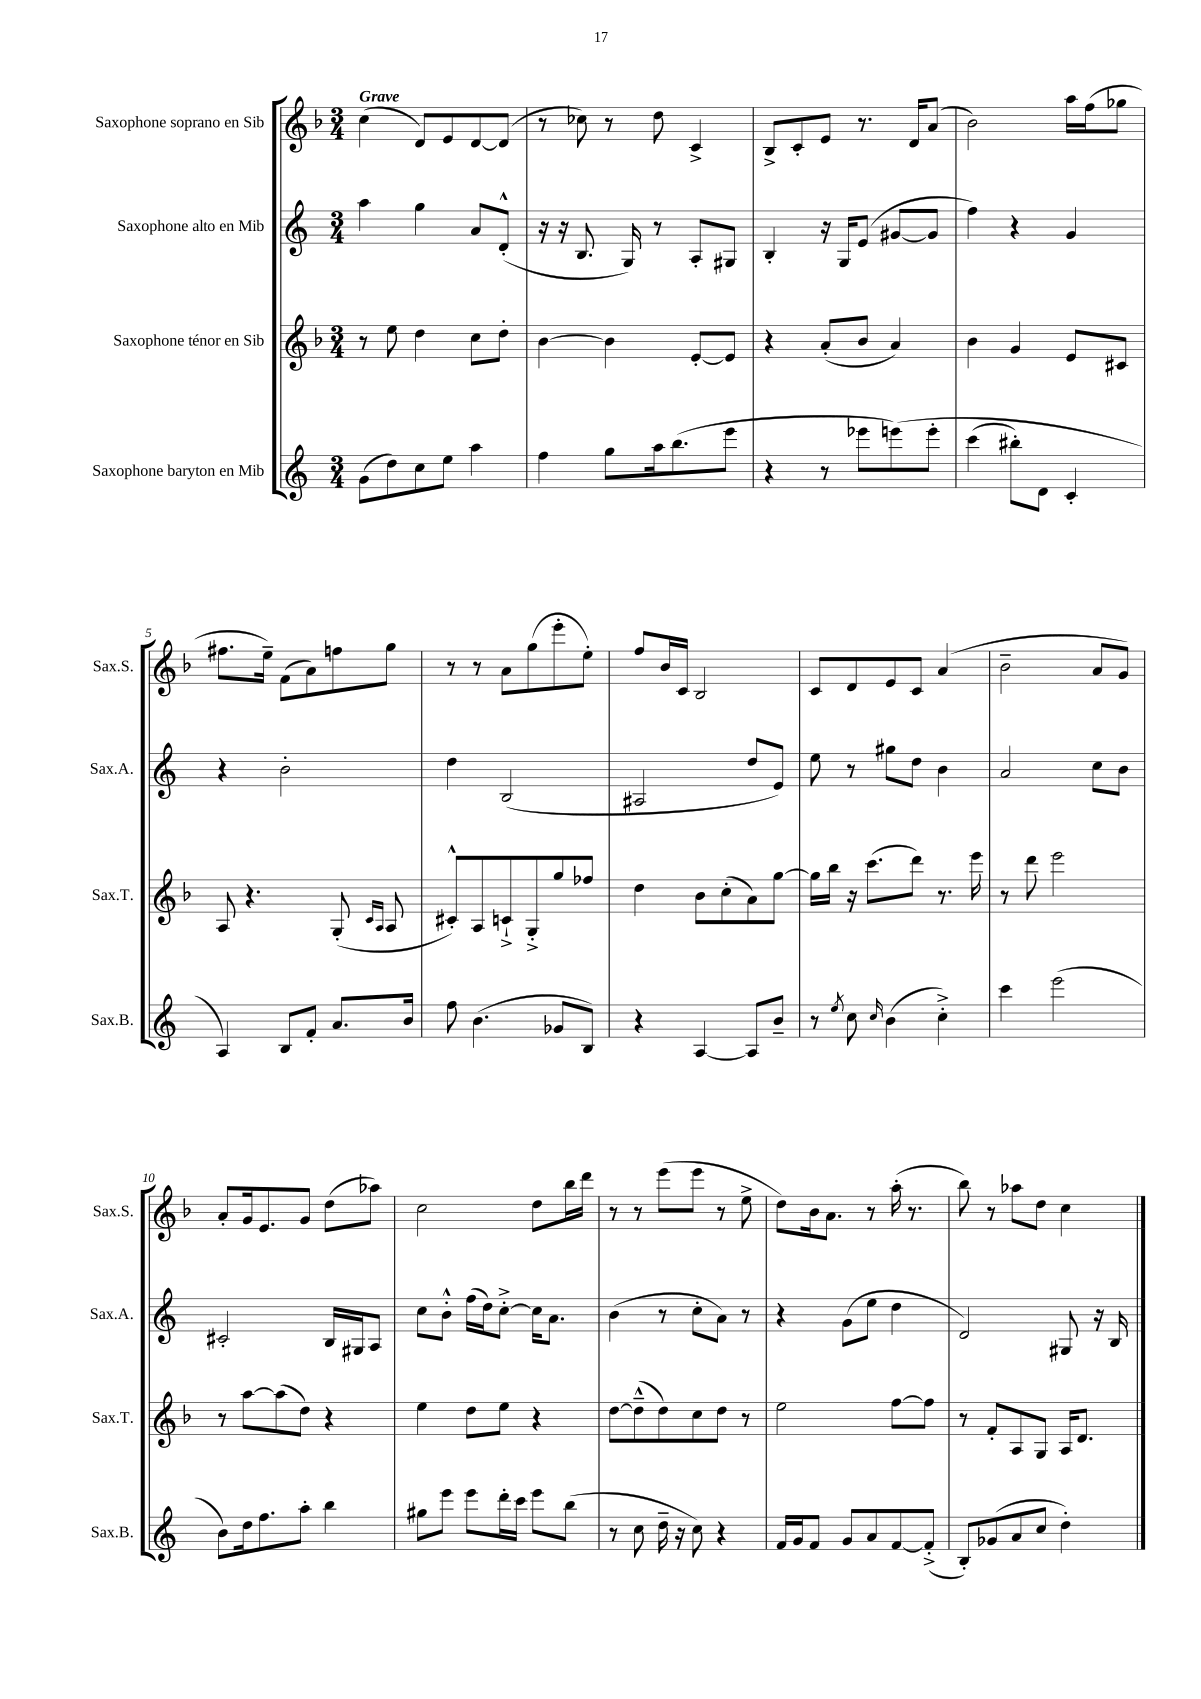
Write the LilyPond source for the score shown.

<<
\new StaffGroup <<
\new Staff = "s0" \with { instrumentName = "Saxophone soprano en Sib" shortInstrumentName = "Sax.S." } {
    \clef treble \key f \major \numericTimeSignature \time 3/4 \tempo "Grave"
    c''4( d'8) e'8 d'8~ d'8( |
    r8 ces''8) r8 d''8 c'4-> |
    bes8-> c'8-. e'8 r8. d'16 a'8( |
    bes'2) a''16 f''16( ges''8 |
    fis''8. e''16--) f'8( a'8) f''8 g''8 |
    r8 r8 a'8 g''8( e'''8-. e''8-.) |
    f''8 bes'16 c'16 bes2 |
    c'8 d'8 e'8 c'8 a'4( |
    bes'2-- a'8 g'8) |
    a'8-. g'16 e'8. g'8 d''8( aes''8) |
    c''2 d''8 bes''16 d'''16 |
    r8 r8 e'''8( e'''8 r8 e''8-> |
    d''8) bes'16 a'8. r8 a''16-.( r8. |
    bes''8) r8 aes''8 d''8 c''4 \bar "|." |
}
\new Staff = "s1" \with { instrumentName = "Saxophone alto en Mib" shortInstrumentName = "Sax.A." } {
    \clef treble \key c \major \numericTimeSignature \time 3/4
    a''4 g''4 a'8 d'8-.-^( |
    r16 r16 b8. g16) r8 a8-. gis8 |
    b4-. r16 g16 e'8( gis'8~ gis'8 |
    f''4) r4 g'4 |
    r4 b'2-. |
    d''4 b2( |
    ais2 d''8 e'8) |
    e''8 r8 gis''8 d''8 b'4 |
    a'2 c''8 b'8 |
    cis'2-. b16 gis16 a8 |
    c''8 b'8-.-^ f''16( d''16) c''8~-.-> c''16 a'8. |
    b'4( r8 c''8-. a'8) r8 |
    r4 g'8( e''8 d''4 |
    d'2) gis8 r16 b16 \bar "|." |
}
\new Staff = "s2" \with { instrumentName = "Saxophone ténor en Sib" shortInstrumentName = "Sax.T." } {
    \clef treble \key f \major \numericTimeSignature \time 3/4
    r8 e''8 d''4 c''8 d''8-. |
    bes'4~ bes'4 e'8~-. e'8 |
    r4 a'8-.( bes'8 a'4) |
    bes'4 g'4 e'8 cis'8 |
    a8 r4. g8-.( \grace { c'16 a16 } a8 |
    cis'8-.-^) a8 c'8-!-> g8-.-> g''8 fes''8 |
    d''4 bes'8 c''8-.( a'8) g''8~ |
    g''16 bes''16 r16 c'''8.( d'''8) r8. e'''16 |
    r8 d'''8 e'''2 |
    r8 a''8~ a''8( d''8) r4 |
    e''4 d''8 e''8 r4 |
    d''8~ d''8---^( d''8) c''8 d''8 r8 |
    e''2 f''8~ f''8 |
    r8 f'8-. a8 g8 a16 d'8. \bar "|." |
}
\new Staff = "s3" \with { instrumentName = "Saxophone baryton en Mib" shortInstrumentName = "Sax.B." } {
    \clef treble \key c \major \numericTimeSignature \time 3/4
    g'8( d''8) c''8 e''8 a''4 |
    f''4 g''8 a''16 b''8.( e'''8 |
    r4 r8 ees'''8 e'''8)\( e'''8-. |
    c'''4( bis''8-.) d'8 c'4-. |
    a4\) b8 f'8-. a'8. b'16 |
    f''8 b'4.( ges'8 b8) |
    r4 a4~ a8 b'8-- |
    r8 \acciaccatura { e''8 } c''8 \grace { c''16 } b'4( c''4-.->) |
    c'''4 e'''2( |
    b'8) d''16 f''8. a''8-. b''4 |
    gis''8 e'''8 e'''8 d'''16-. c'''16 e'''8 b''8( |
    r8 c''8 d''16-- r16 c''8) r4 |
    f'16 g'16 f'8 g'8 a'8 f'8~ f'8-.->( |
    b8-.) ges'8( a'8 c''8 d''4-.) \bar "|." |
}
>>
>>
